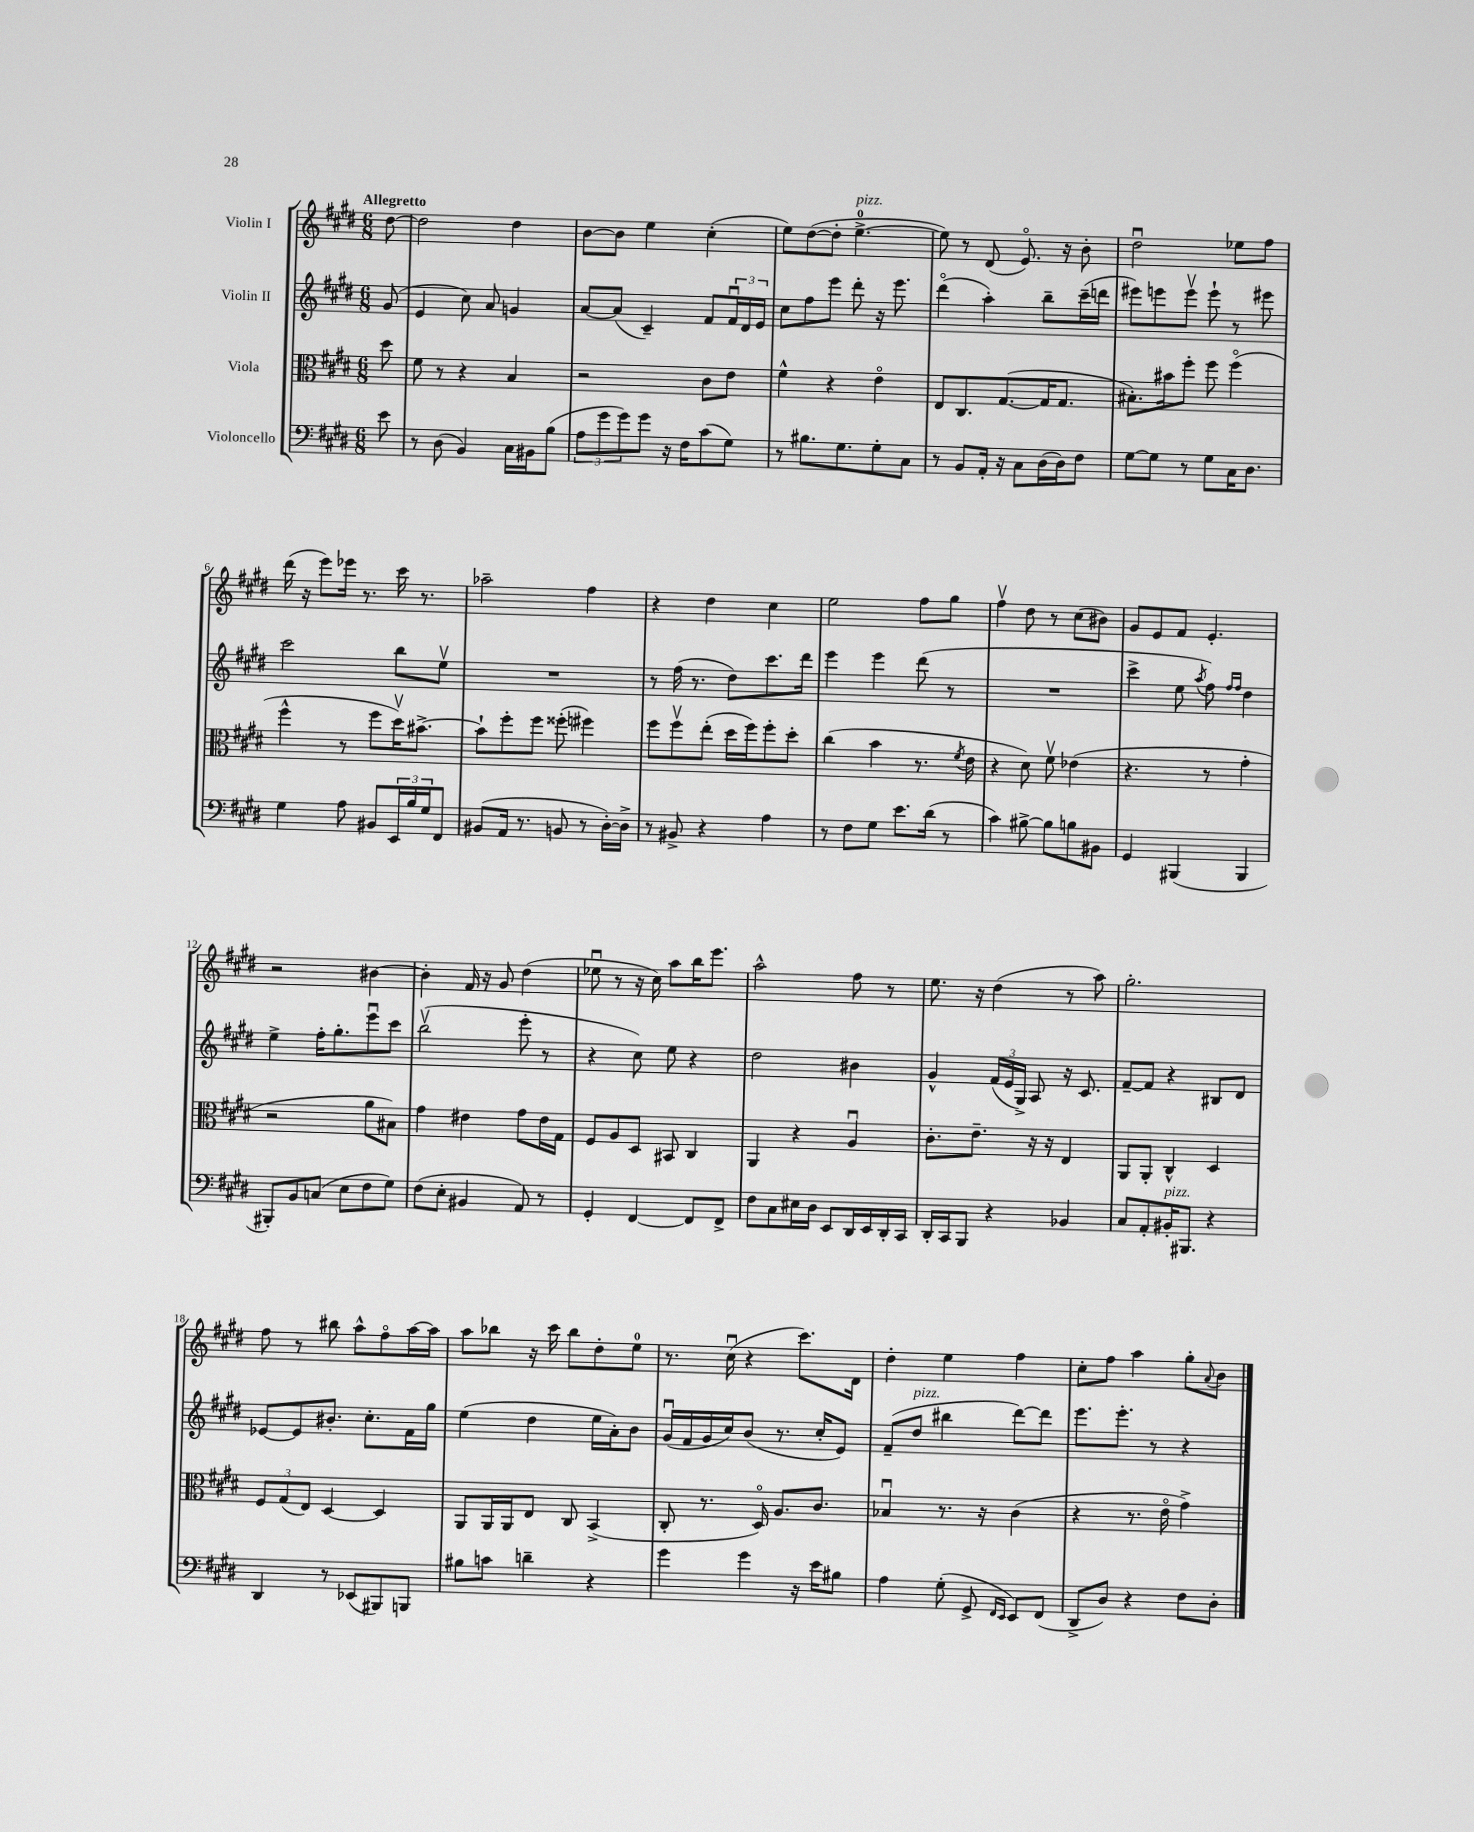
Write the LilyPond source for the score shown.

<<
\new StaffGroup <<
\new Staff = "s0" \with { instrumentName = "Violin I" } {
    \clef treble \key e \major \numericTimeSignature \time 6/8 \partial 8 \tempo "Allegretto"
    dis''8~ |
    dis''2 dis''4 |
    b'8~ b'8 e''4 cis''4-.( |
    e''8) dis''8~( dis''8-. e''4.-0~->^\markup { \italic "pizz." } |
    e''8) r8 dis'8( e'8.\flageolet) r16 b'8-. |
    dis''2\downbow ees''8 fis''8 |
    dis'''16( r16 e'''8) ees'''16 r8. cis'''16 r8. |
    aes''2-- fis''4 |
    r4 dis''4 cis''4 |
    e''2 fis''8 gis''8 |
    fis''4\upbow dis''8 r8 cis''8( bis'8) |
    gis'8 e'8 fis'8 e'4.-. |
    r2 bis'4~ |
    bis'4-. fis'16 r16 gis'8 dis''4( |
    ees''8\downbow r8 r16 cis''16) a''8 b''16 e'''8. |
    a''2-^ fis''8 r8 |
    e''8. r16 dis''4( r8 a''8) |
    gis''2.-. |
    fis''8 r8 bis''8 a''8-^ fis''8\flageolet a''16~ a''16 |
    a''8 bes''8 r16 cis'''16 bes''8 dis''8-. e''8-0 |
    r8. cis''16\downbow( r4 cis'''8.) dis'16 |
    dis''4-. e''4 fis''4 |
    cis''8-. fis''8 a''4 gis''8-. \appoggiatura { a'8 } b'8 \bar "|." |
}
\new Staff = "s1" \with { instrumentName = "Violin II" } {
    \clef treble \key e \major \numericTimeSignature \time 6/8 \partial 8
    gis'8( |
    e'4 cis''8) a'8 g'4 |
    a'8~ a'8( cis'4--) fis'8 \tuplet 3/2 { fis'16\downbow dis'16 e'16 } |
    cis''8 fis''8 e'''8 dis'''8-. r16 e'''8. |
    dis'''4\flageolet( a''4-.) b''8-- cis'''16--( d'''16 |
    eis'''8) e'''8 e'''8\upbow e'''8-! r8 eis'''8 |
    cis'''2 b''8 e''8\upbow |
    R2. |
    r8 fis''16( r8. dis''8) cis'''8. dis'''16 |
    e'''4 e'''4 dis'''8( r8 |
    R2. |
    cis'''4-> e''8 \acciaccatura { a''8 } fis''8) \grace { fis''16 fis''16 } dis''4 |
    e''4-> fis''16-. gis''8.-. e'''8\downbow cis'''8 |
    b''2\upbow( e'''8-. r8 |
    r4 cis''8) e''8 r4 |
    dis''2 bis'4 |
    gis'4-^ \tuplet 3/2 { fis'16( e'16 gis16->) } a8 r16 cis'8. |
    fis'8~-- fis'8 r4 bis8 dis'8 |
    ees'8~ ees'8 bis'8.-. cis''8.-. fis'16 gis''16 |
    e''4( dis''4 e''16 a'16-.) b'8 |
    gis'16\downbow( fis'16 gis'16 cis''16) b'8( r8. cis''16-. e'8) |
    fis'8--( dis''8^\markup { \italic "pizz." } bis''4 dis'''8~) dis'''8 |
    e'''8. e'''8.-. r8 r4 \bar "|." |
}
\new Staff = "s2" \with { instrumentName = "Viola" } {
    \clef alto \key e \major \numericTimeSignature \time 6/8 \partial 8
    dis''8 |
    fis'8 r8 r4 b4 |
    r2 cis'8 e'8 |
    fis'4-^ r4 e'4\flageolet |
    e8 cis8. gis8.~( gis16 gis8. |
    bis8.-.) bis'16 fis''8-. fis''8 fis''4\flageolet( |
    fis''4-^ r8 fis''8 dis''16\upbow) bis'8.~-> |
    bis'8-! fis''8-. fis''8 fisis''8-.( fis''4) |
    fis''8 fis''8\upbow e''8-.( dis''16 fis''16) fis''8-. dis''8-. |
    cis''4( b'4 r8. \acciaccatura { fis'8 } e'16 |
    r4 dis'8) fis'8\upbow ees'4( |
    r4. r8 gis'4-. |
    r2 a'8 bis8) |
    gis'4 eis'4 gis'8 eis'16 gis16 |
    fis8 a8 dis8 bis,8 cis4 |
    a,4 r4 a4\downbow |
    cis'8.-. e'8.-- r16 r16 e4 |
    a,8 a,8-. cis4-^ dis4 |
    \tuplet 3/2 { fis8 gis8( e8) } dis4~ dis4 |
    a,8 a,16 a,16 e8 cis8 b,4->( |
    cis8-. r8. dis16\flageolet) a8. cis'8. |
    bes4\downbow r8. r16 cis'4( |
    r4 r8. e'16\flageolet gis'4->) \bar "|." |
}
\new Staff = "s3" \with { instrumentName = "Violoncello" } {
    \clef bass \key e \major \numericTimeSignature \time 6/8 \partial 8
    e'8 |
    r8 dis8( b,4) cis16 bis,16 b8( |
    \tuplet 3/2 { a8 gis'8 gis'8) } gis'8 r16 fis16 cis'8( gis8) |
    r8 bis8. gis8. gis8-. cis8 |
    r8 b,8 a,16-. r16 cis8 dis16( dis16) fis8 |
    gis8~ gis8 r8 gis8 cis16 dis8. |
    gis4 a8 bis,8 \tuplet 3/2 { e,16 b16 gis16 } fis,8 |
    bis,8( a,16 r8. b,8 r8 dis16~-.) dis16-> |
    r8 bis,8-> r4 a4 |
    r8 fis8 gis8 e'8. dis'16( r8 |
    cis'4) bis8~-> bis8 b8 bis,8 |
    gis,4 bis,,4( bis,,4 |
    bis,,8-.) b,8 c8( e8 fis8 gis8) |
    fis8( e8-. bis,4 a,8) r8 |
    gis,4-. fis,4~ fis,8 fis,8-> |
    fis8 cis8 eis16 dis16 e,8 dis,16 e,16 dis,16-. cis,16 |
    dis,16-. cis,16 b,,8 r4 bes,4 |
    cis8 a,8-. bis,16-.^\markup { \italic "pizz." } bis,,8. r4 |
    dis,4 r8 ees,8( bis,,8) b,,8 |
    bis8 c'8 d'4-- r4 |
    gis'4 gis'4 r16 e'16 bis8 |
    a4 gis8-.( gis,8-> \grace { fis,16 e,16 } e,8) fis,8( |
    dis,8-> dis8) r4 fis8 dis8-. \bar "|." |
}
>>
>>
